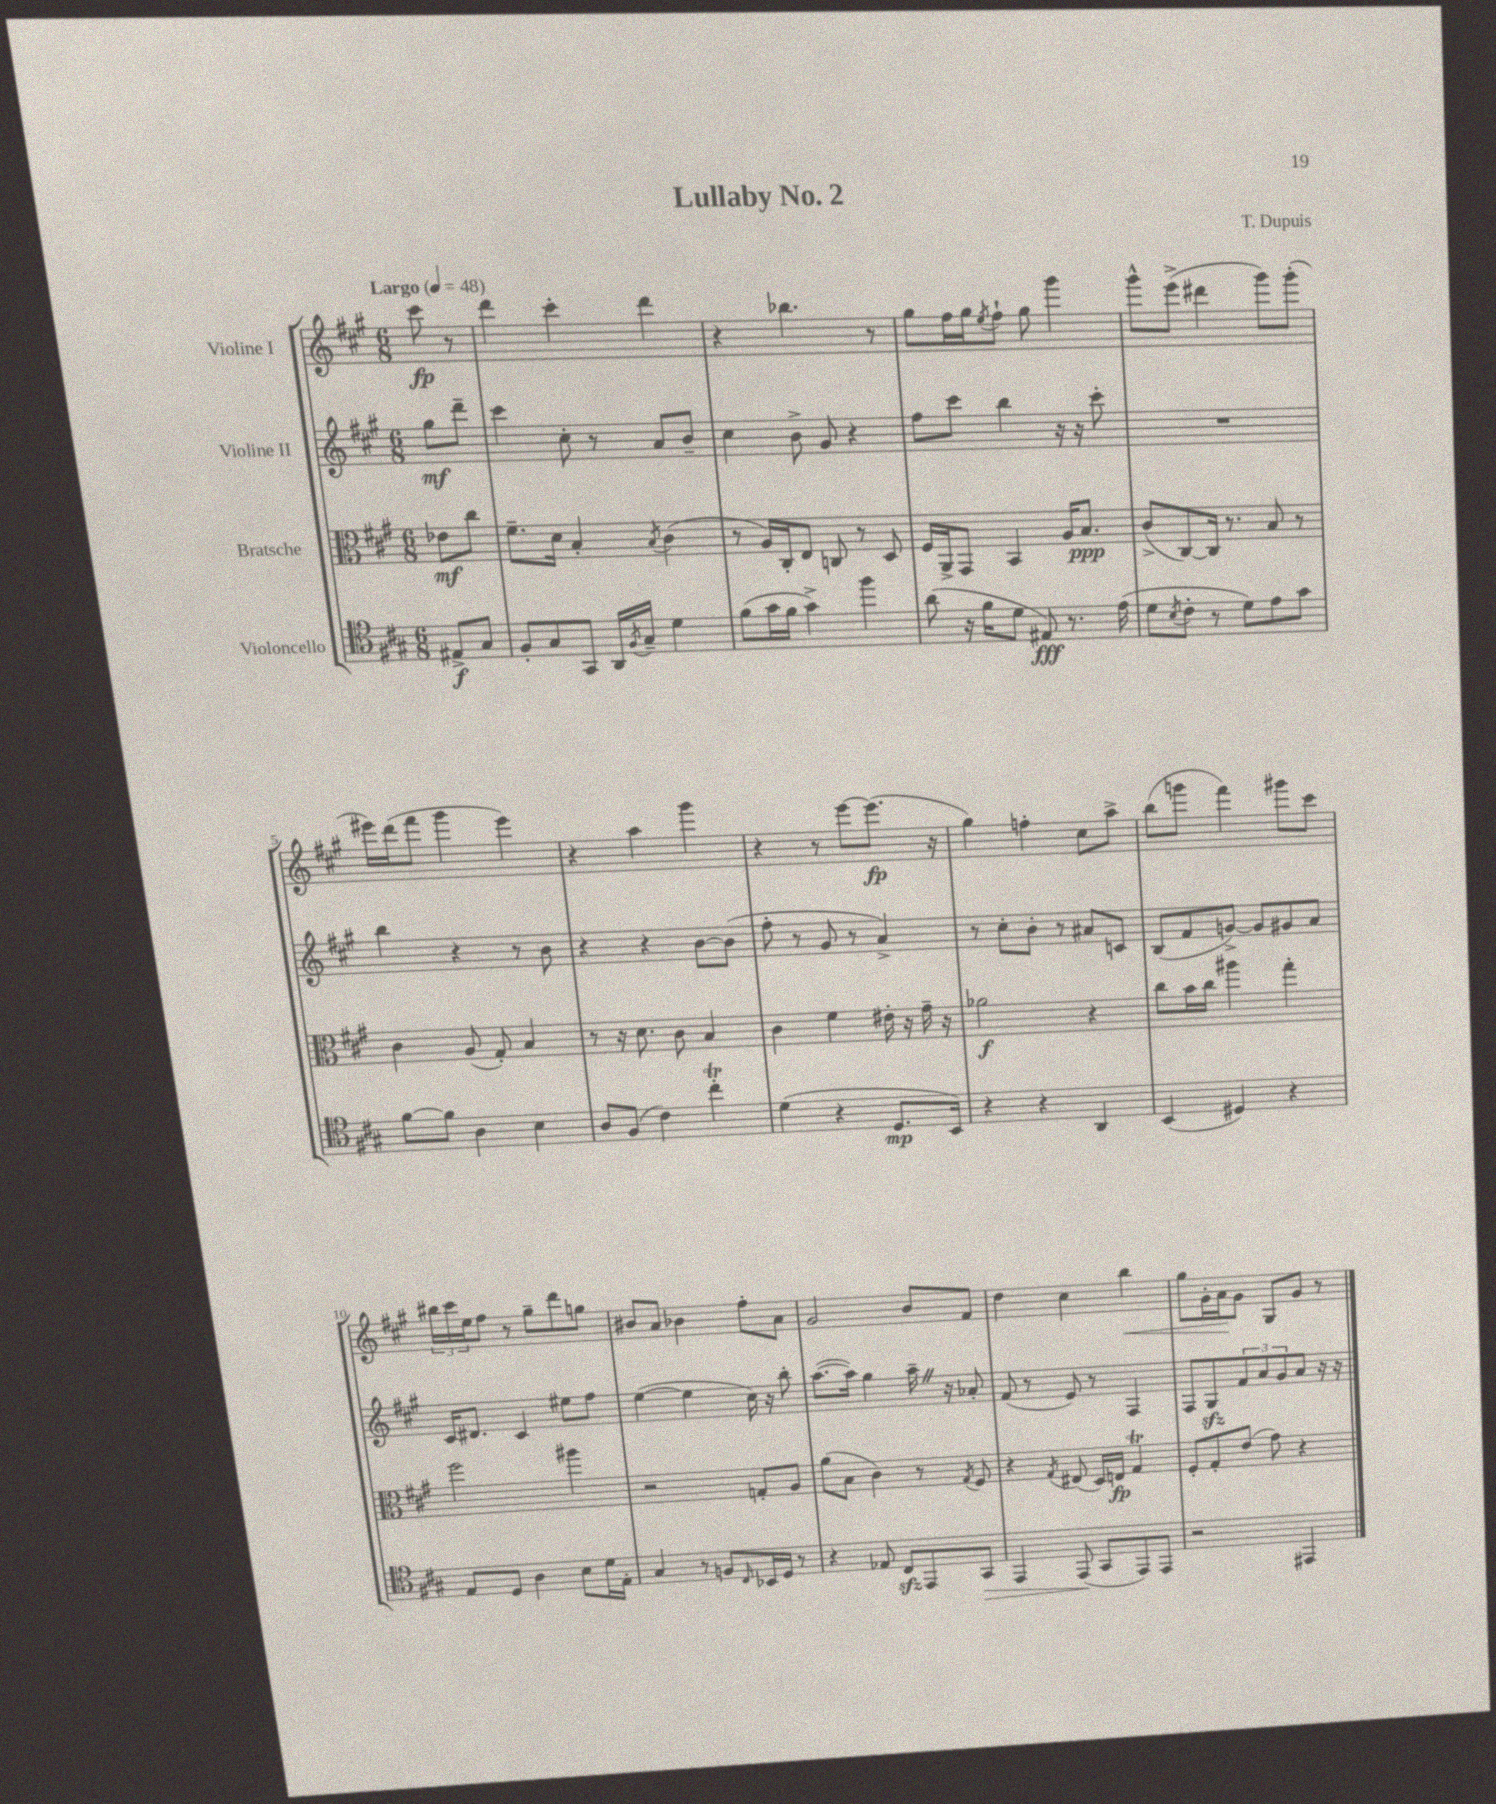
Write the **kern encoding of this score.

**kern	**dynam	**kern	**dynam	**kern	**dynam	**kern	**dynam
*part4	*part4	*part3	*part3	*part2	*part2	*part1	*part1
*staff4	*staff4	*staff3	*staff3	*staff2	*staff2	*staff1	*staff1
*I"Violoncello	*	*I"Bratsche	*	*I"Violine II	*	*I"Violine I	*
*clefC4	*	*clefC3	*	*clefG2	*	*clefG2	*
*k[f#c#g#]	*	*k[f#c#g#]	*	*k[f#c#g#]	*	*k[f#c#g#]	*
*M6/8	*	*M6/8	*	*M6/8	*	*M6/8	*
*MM48	*	*MM48	*	*MM48	*	*MM48	*
=	=	=	=	=	=	=	=
!	!	!	!	!	!	!LO:TX:a:B:t=Largo	!
8E#X^/L	f	8e-X\L	mf	8gg#\L	mf	8ccc#\	fp
8G#/J	.	8cc#\J	.	8ddd~\J	.	8r	.
=1	=1	=1	=1	=1	=1	=1	=1
8F#'/L	.	8.f#~\L	.	4ccc#\	.	4ddd\	.
8G#/	.	.	.	.	.	.	.
.	.	16d\Jk	.	.	.	.	.
8GG#/J	.	4B'/	.	8cc#'\	.	4ccc#'\	.
16AA/LL	.	.	.	8r	.	.	.
8qF#/	.	.	.	.	.	.	.
16G#~/JJ	.	.	.	.	.	.	.
.	.	8qB/	.	.	.	.	.
4d\	.	(4c#\	.	8a/L	.	4ddd\	.
.	.	.	.	8b~/J	.	.	.
=2	=2	=2	=2	=2	=2	=2	=2
(8f#\L	.	8r	.	4cc#\	.	4r	.
16g#\L	.	16A/LL)	.	.	.	.	.
16f#\JJ	.	16C#'/J	.	.	.	.	.
4g#^\)	.	8E/J	.	8b^\	.	4.bb-X\	.
.	.	8Cn/	.	8g#/	.	.	.
4ff#\	.	8r	.	4r	.	.	.
.	.	8D/	.	.	.	8r	.
=3	=3	=3	=3	=3	=3	=3	=3
(8a\	.	16F#/LL	.	8ff#\L	.	8gg#\L	.
.	.	16AA^/J	.	.	.	.	.
16r	.	8GG#/J	.	8ccc#\J	.	16ff#\L	.
16f#\KL	.	.	.	.	.	16gg#\J	.
.	.	.	.	.	.	8qee/	.
8d\J	.	4BB/	.	4bb\	.	8ff#`\J	.
8E#X/)	fff	.	.	.	.	8gg#\	.
8.r	.	16A/KL	.	16r	.	4ggg#\	.
.	.	8.B/J	ppp	16r	.	.	.
.	.	.	.	8ccc#'\	.	.	.
(16e\	.	.	.	.	.	.	.
=4	=4	=4	=4	=4	=4	=4	=4
8d\L	.	(8c#^/L	.	2.r	.	8ggg#^^\L	.
8qB/	.	.	.	.	.	.	.
8c#'\J	.	[8C#/)	.	.	.	(8eee^\J	.
8r	.	16C#/Jk]	.	.	.	4ddd#X\	.
.	.	8.r	.	.	.	.	.
8d\L)	.	.	.	.	.	.	.
8e\	.	8B/	.	.	.	8ggg#\L)	.
8g#\J	.	8r	.	.	.	(8ggg#'\J	.
!!LO:LB:g=z
=5	=5	=5	=5	=5	=5	=5	=5
[8f#\L	.	4c#\	.	4bb\	.	16eee#X\LL)	.
.	.	.	.	.	.	(16ddd\J	.
8f#\J]	.	.	.	.	.	8fff#\J	.
4A\	.	(8A/	.	4r	.	4ggg#\	.
.	.	8G#'/)	.	.	.	.	.
4B\	.	4B/	.	8r	.	4eee#\)	.
.	.	.	.	8b\	.	.	.
=6	=6	=6	=6	=6	=6	=6	=6
8A/L	.	8r	.	4r	.	4r	.
(8F#/J	.	16r	.	.	.	.	.
.	.	8.d\	.	.	.	.	.
4c#\)	.	.	.	4r	.	4aa\	.
.	.	8c#\	.	.	.	.	.
4cc#t'\	.	4B/	.	[8b\L	.	4ggg#\	.
.	.	.	.	(8b\J]	.	.	.
=7	=7	=7	=7	=7	=7	=7	=7
(4d\	.	4c#\	.	8ff#'\	.	4r	.
.	.	.	.	8r	.	.	.
4r	.	4f#\	.	8g#/	.	8r	.
.	.	.	.	8r	.	[8eee\L	.
8.D/L	mp	16e#X'\	.	4a^/)	.	(8.eee\J]	fp
.	.	16r	.	.	.	.	.
.	.	16g#~\	.	.	.	.	.
16BB/Jk)	.	16r	.	.	.	16r	.
=8	=8	=8	=8	=8	=8	=8	=8
4r	.	2a-X\	f	8r	.	4gg#\)	.
.	.	.	.	8cc#'\L	.	.	.
4r	.	.	.	8b'\J	.	4ffn'\	.
.	.	.	.	8r	.	.	.
4AA/	.	4r	.	8a#X/L	.	8cc#\L	.
.	.	.	.	8cn/J	.	8aa^\J	.
=9	=9	=9	=9	=9	=9	=9	=9
(4BB/	.	8cc#\L	.	(8B/L	.	(8bb\L	.
.	.	16b\L	.	8f#/	.	8gggn\J	.
.	.	16cc#\JJ	.	.	.	.	.
4D#X/)	.	4aa#X\	.	[8gn^/J)	.	4fff#\)	.
.	.	.	.	8g/L]	.	.	.
4r	.	4gg#'\	.	8g#X/	.	8ggg#X\L	.
.	.	.	.	8a/J	.	8ccc#\J	.
!!LO:LB:g=z
=10	=10	=10	=10	=10	=10	=10	=10
8E/L	.	2ff#\	.	16c#/KL	.	24bb#X\LL	.
.	.	.	.	.	.	24ccc#\	.
.	.	.	.	8.d#X/J	.	.	.
.	.	.	.	.	.	24ee\J	.
8D/J	.	.	.	.	.	8ff#\J	.
4A\	.	.	.	4c#/	.	8r	.
.	.	.	.	.	.	8gg#~\L	.
8B\L	.	4aa#X\	.	8ee#X\L	.	8ddd\	.
16d\L	.	.	.	8ff#\J	.	8ggn\J	.
16E'\JJ	.	.	.	.	.	.	.
=11	=11	=11	=11	=11	=11	=11	=11
4G#/	.	2r	.	([4ee\	.	8b#X/L	.
.	.	.	.	.	.	8a/J	.
8r	.	.	.	4ee\]	.	4b-X\	.
8Fn/L	.	.	.	.	.	.	.
16qqC#/	.	.	.	.	.	.	.
16BB-X/L	.	8Gn'/L	.	16cc#\)	.	8ff#'\L	.
16D/JJ	.	.	.	16r	.	.	.
8r	.	8A/J	.	8bb'\	.	8a\J	.
=12	=12	=12	=12	=12	=12	=12	=12
4r	.	(8a\L	.	([8.aa\L	.	2g#/	.
.	.	8B\J	.	.	.	.	.
.	.	.	.	16aa\Jk])	.	.	.
8E-X/	.	4c#\)	.	4gg#\	.	.	.
8C#zz/L	.	.	.	.	.	.	.
8EE/	.	8r	.	16aa~Z\	.	8b/L	.
.	.	.	.	16r	.	.	.
.	.	8qG#/	.	.	.	.	.
!	!LO:HP:b	!	!	!	!	!	!
8GG#/J	>	8F#/	.	8a-X'/	.	8f#/J	.
=13	=13	=13	=13	=13	=13	=13	=13
4EE/	.	4r	.	(8f#/	.	4dd\	.
.	.	.	.	8r	.	.	.
.	.	8qG#/	.	.	.	.	.
(8EE/	.	(8E#X/	.	8e/)	.	4cc#\	.
8GG#/L	]	16D/LL)	.	8r	.	.	.
.	.	16En/JJ	fp	.	.	.	.
!	!	!	!	!	!	!	!LO:HP:b
8EE/)	.	4G#t/	.	4F#/	.	4bb\	<
8EE/J	.	.	.	.	.	.	.
=14	=14	=14	=14	=14	=14	=14	=14
2r	.	8F#'/L	.	8F#/L	.	8gg#\L	.
.	.	8G#'/	.	8G#zz/	.	16g#'\L	.
.	.	.	.	.	.	16a\J	.
.	.	(8e/J	.	12f#/	.	8g#\J	[
.	.	.	.	12a/	.	.	.
.	.	8g#\)	.	.	.	8G#/L	.
.	.	.	.	12g#/	.	.	.
4EE#X/	.	4r	.	8a/J	.	8g#/J	.
.	.	.	.	16r	.	8r	.
.	.	.	.	16r	.	.	.
==	==	==	==	==	==	==	==
*-	*-	*-	*-	*-	*-	*-	*-
